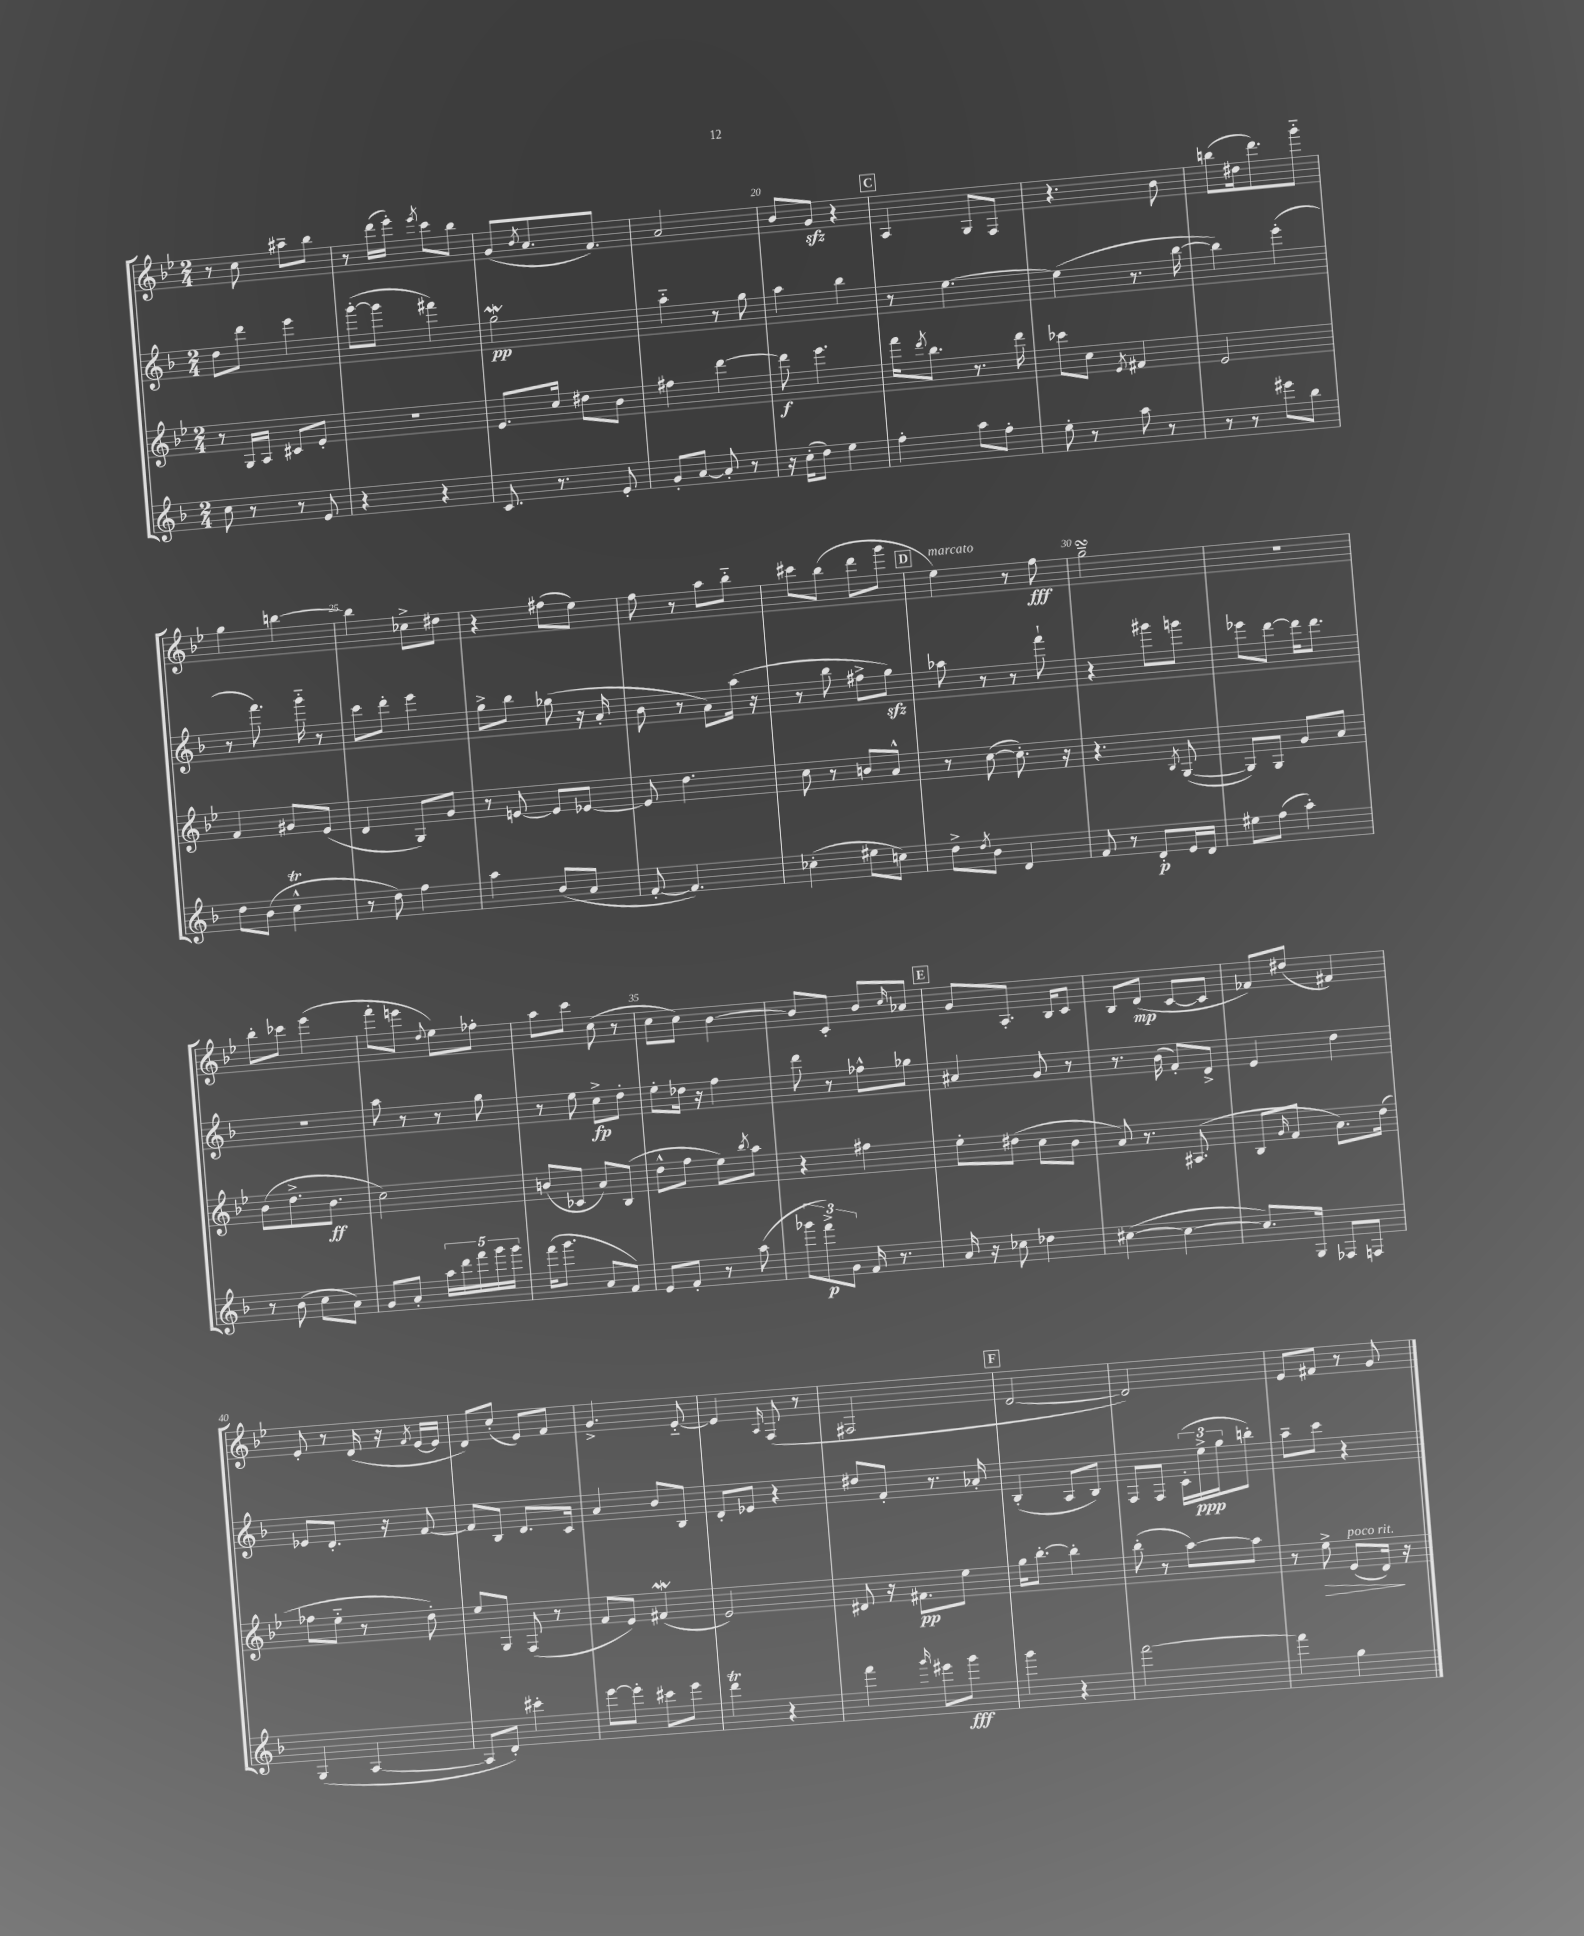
<<
\new StaffGroup <<
\new Staff = "s0" {
    \clef treble \key bes \major \numericTimeSignature \time 2/4
    r8 c''8 ais''8-- bes''8 |
    r8 d'''16( ees'''16-.) \acciaccatura { ees'''8 } c'''8 bes''8 |
    g'8( \acciaccatura { bes'8 } a'8. f'8.) |
    a'2 |
    bes'8 g'8\sfz r4 |
    \mark \markup { \box "C" } a4 g8 f8 |
    r4. bes'8 |
    b''8( dis''16 d'''8.) g'''8-_ |
    g''4 b''4~ |
    b''4 ces''8-> dis''8 |
    r4 fis''8( ees''8) |
    f''8 r8 a''8 bes''8-_ |
    cis'''8 bes''8( d'''8 g'''8 |
    \mark \markup { \box "D" } ees''4^\markup { \italic "marcato" }) r8 f''8\fff |
    g''2--\turn |
    r2 |
    bes''8-. ces'''8 ees'''4( |
    f'''8-. e'''8 \appoggiatura { d''8 } ees''8) fes''8-. |
    a''8 c'''8 c''8( r8 |
    c''8 c''8) bes'4~ |
    bes'8 c'8-. bes'8 \grace { c''16 } aes'8 |
    \mark \markup { \box "E" } g'8 a8.-. bes16 c'8 |
    bes8 d'8\mp( c'8~ c'8 |
    fes'8) dis''8( fis'4) |
    ees'8-. r8 d'16( r16 \acciaccatura { f'8 } ees'16~ ees'16 |
    d'8) c''8-.( ees'8) f'8 |
    g'4.-> ees'8~-_ |
    ees'4 \grace { a16 } f8( r8 |
    fis2 |
    \mark \markup { \box "F" } d'2~ |
    d'2) |
    ees'8 fis'8 r8 g'8 \bar "|." |
}
\new Staff = "s1" {
    \clef treble \key f \major \numericTimeSignature \time 2/4
    d''8 d'''8 e'''4 |
    g'''8~-.( g'''8 fis'''4) |
    g''2\mordent\pp |
    a''4-_ r8 g''8 |
    a''4 bes''4 |
    \mark \markup { \box "C" } r8 e''4.~ |
    e''4( r8. bes''16~ |
    bes''4) e'''4-.( |
    r8 f'''8.) g'''16-_ r8 |
    c'''8 d'''8-. e'''4 |
    g''8-> bes''8 ges''8( r16 a'16-. |
    bes'8 r8 a'8) a''16( r16 |
    r8 bes''8 fis''8-> g''8\sfz) |
    \mark \markup { \box "D" } aes''8 r8 r8 f'''8-! |
    r4 gis'''8 g'''8 |
    ees'''8 d'''8~ d'''16 d'''8. |
    r2 |
    a''8 r8 r8 g''8 |
    r8 e''8 c''8->\fp d''8-. |
    e''8-. des''16 r16 f''4 |
    d'''8 r8 fes''8-^ ges''8 |
    \mark \markup { \box "E" } ais'4 g'8 r8 |
    r8. bes'16( f'8-.) d'8-> |
    e'4 d''4 |
    ees'8 d'8.-. r16 f'8~ |
    f'8 bes8 d'8. c'16 |
    a'4 bes'8 bes8 |
    d'8-. ees'8 r4 |
    dis''8 f'8-. r8. aes'16-. |
    \mark \markup { \box "F" } bes4-.( a8 bes8) |
    f8 f8 \tuplet 3/2 { c'16-.( e''16->\ppp g''16 } b''8-.) |
    a''8-- c'''8 r4 \bar "|." |
}
\new Staff = "s2" {
    \clef treble \key bes \major \numericTimeSignature \time 2/4
    r8 g16 a16 cis'8 ees'8-. |
    R2 |
    ees'8. c''16 dis''8 bes'8 |
    fis''4 d'''4~ |
    d'''8\f ees'''4. |
    \mark \markup { \box "C" } f'''16 \acciaccatura { d'''8 } bes''8. r8. d'''16 |
    ces'''8 c''8 \acciaccatura { ees'8 } fis'4 |
    ees'2 |
    f'4 gis'8 ees'8( |
    d'4 g8) g'8 |
    r8 e'8~ e'8 ees'8~ |
    ees'8 d''4. |
    c''8 r8 b'8 a'8-^ |
    \mark \markup { \box "D" } r8 c''8~( c''8.-.) r16 |
    r4. \acciaccatura { bes8 } g8~( |
    g8) g8 g'8 a'8 |
    bes'8( d''8.-> bes'8.\ff |
    c''2) |
    b'8( ces'8 a'8) bes8( |
    d''8-^ f''8 ees''8) \acciaccatura { bes''8 } a''8 |
    r4 fis''4 |
    \mark \markup { \box "E" } ees''8-. dis''8( c''8 bes'8 |
    a'8) r8. ais8.( |
    bes8 \grace { g'16 } f'8 a'8.) d''16( |
    fes''8 ees''8-_ r8 d''8-.) |
    ees''8 g8 f8( r8 |
    f'8 ees'8) fis'4\mordent( |
    ees'2) |
    dis'8 r16 fis'8.\pp ees''8 |
    \mark \markup { \box "F" } g''16 bes''8.~-. bes''4-. |
    bes''8-.( r8 a''8~) a''8 |
    r8 ees''8->\> ees'8^\markup { \italic "poco rit." }( d'16\!) r16 \bar "|." |
}
\new Staff = "s3" {
    \clef treble \key f \major \numericTimeSignature \time 2/4
    c''8 r8 r8 e'8 |
    r4 r4 |
    c'8. r8. e'8-. |
    g'8-. a'8~ a'8-. r8 |
    r16 c''16-.( d''8) e''4 |
    \mark \markup { \box "C" } f''4-. a''8 f''8-. |
    e''8-. r8 a''8 r8 |
    r8 r8 eis'''8 bes''8 |
    d''8 bes'8( c''4-^\trill |
    r8 d''8) f''4 |
    a''4 bes'8( a'8 |
    f'8~-. f'4.) |
    ces''4-.( eis''8 c''8) |
    \mark \markup { \box "D" } d''8-> \acciaccatura { d''8 } bes'8 d'4 |
    f'8 r8 d'8-.\p e'16 d'16 |
    eis''8 f''8( a''4-.) |
    r8 bes'8( c''8 a'8) |
    g'8 a'8-. \tuplet 5/4 { a''16 d'''16 f'''16 g'''16 g'''16 } |
    f'''16( g'''8. a'8 f'8) |
    e'8 f'8-. r8 a''8( |
    \tuplet 3/2 { ges'''8 f'''8->\p) g'8 } f'16 r8. |
    \mark \markup { \box "E" } a'16 r16 ces''8 des''4 |
    cis''4~( cis''4~ |
    cis''8.) g16 fes8 f8 |
    g4( a4~ |
    a8 d'8-.) cis'''4-. |
    e'''8~ e'''8-. cis'''8 e'''8 |
    d'''4\trill r4 |
    f'''4 \grace { g'''16 } eis'''8 g'''8\fff |
    \mark \markup { \box "F" } g'''4 r4 |
    f'''2~ |
    f'''4 g''4 \bar "|." |
}
>>
>>
\layout { \context { \Score currentBarNumber = #16 \override BarNumber.break-visibility = ##(#f #t #t) barNumberVisibility = #(every-nth-bar-number-visible 5) } }
